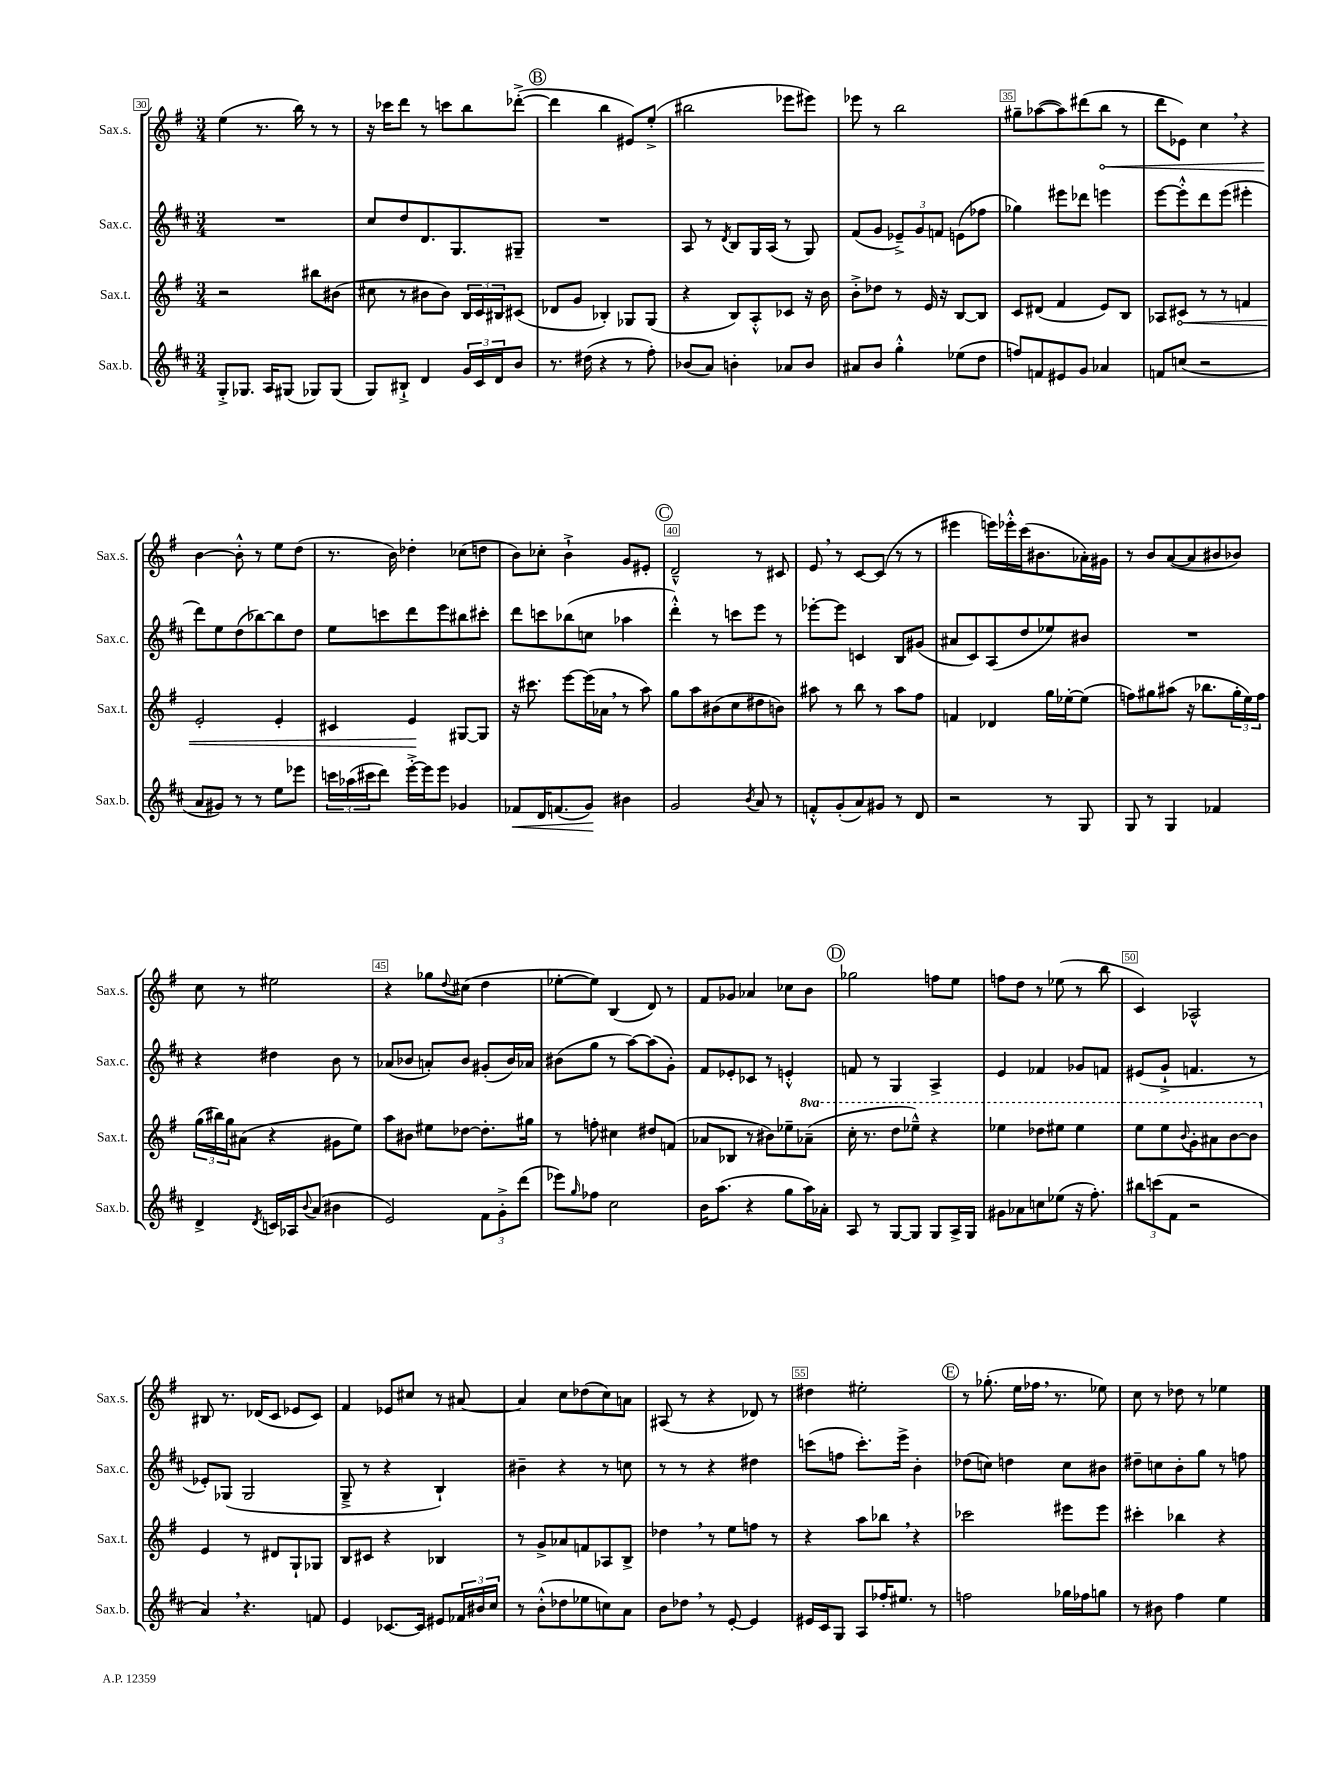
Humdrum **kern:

**kern	**kern	**kern	**kern
*staff4	*staff3	*staff2	*staff1
*clefG2	*clefG2	*clefG2	*clefG2
*k[f#c#]	*k[f#]	*k[f#c#]	*k[f#]
*M3/4	*M3/4	*M3/4	*M3/4
8G'^	2r	2.r	(4ee
8.G-	.	.	.
.	.	.	8.r
16A	.	.	.
(8G#	.	.	.
.	.	.	16bb)
8G-)	8bb#	.	8r
(8G-	(8b#	.	8r
=	=	=	=
8G)	8cc#	8cc#	16r
.	.	.	16ccc-
8B#`^	8r	8dd	8ddd
4d	8b#	8.d	8r
.	8b#)	.	8ccc
.	.	8.G	.
24g	24B	.	8bb
24c#	24c	.	.
24d	24B#	.	.
8b	(8c#	8G#~	([8ddd-'^
=	=	=	=
8.r	8d-	2.r	4ddd-]
.	8g	.	.
(16dd#	.	.	.
4r	4B-')	.	4bb
8r	8G-	.	8e#)
8ff#')	(8G-	.	(8ee'^
=	=	=	=
(8b-	4r	8A	2bb#
8a)	.	8r	.
.	.	8qd	.
4b'	8B)	8B	.
.	8A'^^	16G	.
.	.	(16A	.
8a-	8c-	8r	8eee-
8b	16r	8G)	8eee#)
.	16b	.	.
=	=	=	=
8a#	8b'^	(8f#	8eee-
8b	8dd-	8g	8r
4gg'^^	8r	12e-~^)	2bb
.	.	12g	.
.	16e	.	.
.	.	12f	.
.	16r	.	.
(8ee-	[8B	(8e	.
8dd	8B]	8ff-	.
=	=	=	=
8ff)	8c	4gg-)	8gg#~
8f	(8d#	.	([8aa-
8e#	4f#	8eee#	8aa-])
8g	.	8ddd-	(8ddd#
4a-	8e)	4eee	8bb
.	8B	.	8r
=	=	=	=
8f	8A-	[8eee	8ddd
(8cc	8c#	8eee'^^]	8e-)
2r	8r	8ddd	4cc
.	8r	(8eee	.
.	4f	4eee#'	4r
=	=	=	=
8a	2e'	8ddd)	[4b
8g#)	.	8ee	.
8r	.	(8dd	8b'^^]
8r	.	[8bb-)	8r
8ee	4e'	8bb-]	8ee
8eee-	.	8dd	(8dd
=	=	=	=
24ccc	4c#	8ee	8.r
(24aa-	.	.	.
24ccc#	.	.	.
8ddd)	.	8ccc	.
.	.	.	16b)
[16eee'^	4e	8ddd	4dd-'
16eee]	.	.	.
8eee	.	8eee	.
4g-	[8G#	8bb#	(8cc-
.	8G#]	8ccc#'	8dd
=	=	=	=
8f-	16r	8ddd	8b)
.	8.ccc#	.	.
16d	.	8ccc	8cc-'
(8.f	.	.	.
.	[8eee	(8bb-	4b`^
8g)	(16eee]	8cc	.
.	16a-	.	.
4b#	8r	4aa-	8g
.	8aa)	.	8e#'
=	=	=	=
2g	8gg	4ddd'^^)	2d~^^
.	8aa	.	.
.	(8b#	8r	.
.	8cc	8ccc	.
8qb	.	.	.
8a	8dd#	8eee	8r
8r	8b)	8r	8c#
=	=	=	=
8f'^^	8aa#	[8eee-'	8e
(8g'	8r	8eee-]	8r
8a)	8bb	4c	[8c
8g#	8r	.	(8c]
8r	8aa#	8B	8r
8d	8ff#	(8g#	8r
=	=	=	=
2r	4f	8a#	4eee#
.	.	8c#)	.
.	4d-	(8A	16eee)
.	.	.	16eee-'^^
.	.	8dd	(16ccc
.	.	.	8.b#
8r	16gg	8ee-)	.
.	[16ee-'	.	.
8G	(8ee-]	8b#	16a-')
.	.	.	16g#
=	=	=	=
8G	8ff)	2.r	8r
8r	8gg#	.	8b
4G	(8aa#	.	([8a
.	16r	.	8a]
.	8.bb-	.	.
4f-	.	.	8b#
.	24gg#'	.	8b-)
.	24ee)	.	.
.	24ff	.	.
=	=	=	=
4d^	(24gg	4r	8cc
.	24bb#)	.	.
.	24gg	.	.
.	(8a#	.	8r
8qd	.	.	.
16c	4r	4dd#	2ee#
16A-	.	.	.
8qqb	.	.	.
(8a	.	.	.
4b#	8g#	8b	.
.	8ee)	8r	.
=	=	=	=
2e)	8aa	(8a-	4r
.	8b#	8b-	.
.	8ee#	8a')	8gg-
.	.	.	8qqdd
.	[8dd-	8b-	(8cc#
12f#	8.dd-']	(8g#'	4dd
12g'^	.	.	.
.	.	16b-)	.
(12ddd	.	.	.
.	16gg#	16a-	.
=	=	=	=
8eee-)	8r	(8b#	[8ee-'
16qqgg	.	.	.
8ff-	8ff'	8gg	8ee-])
2cc#	4cc#	8r	(4B
.	.	[8aa)	.
.	8dd#	(8aa]	8d)
.	(8f	8g')	8r
=	=	=	=
16b	8a-	8f#	8f#
(8.aa	.	.	.
.	8B-	8e-'	8g-
4r	8r	8c-	4a-
.	8b#)	8r	.
8gg	8ee-~	4e'^^	8cc-
16aa)	(8aa-~	.	8b
16a-'	.	.	.
=	=	=	=
8A	16ccc'	8f	2gg-
.	8.r	.	.
8r	.	8r	.
[8G	8ddd	4G	.
8G]	8eee-~^^)	.	.
8G	4r	4A^	8ff
16A^	.	.	8ee
16G	.	.	.
=	=	=	=
8g#	4eee-	4e	8ff
8a-	.	.	8dd
8cc	8ddd-	4f-	8r
(8ee-	8eee#	.	(8ee-
16r	4eee#	8g-	8r
8.ff#')	.	.	.
.	.	8f	8bb
=	=	=	=
12bb#	8eee	(8e#	4c)
(12ccc	.	.	.
.	8eee	8g`^	.
12f#	.	.	.
.	8qqbb	.	.
2r	8gg'	4.f	2A-^^
.	8aa#	.	.
.	[8bb	.	.
.	8bb]	8r	.
=	=	=	=
4a)	4e	8e-')	8B#
.	.	(8G-	8.r
4.r	8r	2G-	.
.	.	.	(16d-
.	8d#	.	8c
.	8G`	.	8e-
8f	8G-	.	8c)
=	=	=	=
4e	8B	8G~^	4f#
.	8c#	8r	.
[8.c-	4r	4r	8e-
.	.	.	8cc#
16c-]	.	.	.
8e#	4B-	4B`)	8r
24f-	.	.	[8a#
24b#	.	.	.
24cc#	.	.	.
=	=	=	=
8r	8r	4b#~	4a#]
(8b'^^	8g^	.	.
8dd-	8a-	4r	8cc
8ee-	8f	.	(8dd-
8cc)	8A-	8r	8cc)
8a	8B^	8cc	8a
=	=	=	=
8b	4dd-	8r	(8A#
8dd-	.	8r	8r
8r	8r	4r	4r
[8e'	8ee	.	.
4e]	8ff	4dd#	8d-)
.	8r	.	8r
=	=	=	=
16e#	4r	(8ccc	4dd#
16c#	.	.	.
8G	.	8ff	.
8A	8aa	8.ccc')	2ee#'
16ff-'	8bb-	.	.
8.ee#	.	16eee^	.
.	4r	4b'	.
8r	.	.	.
=	=	=	=
2ff	2ccc-	(8dd-	8r
.	.	8cc)	(8.gg-'
.	.	4dd	.
.	.	.	16ee
.	.	.	16ff-
.	.	.	8.r
16gg-	8eee#	8cc	.
16ff-	.	.	.
8gg	8eee#	8b#	8ee-)
=	=	=	=
8r	4ccc#'	8dd#~	8cc
8b#	.	8cc	8r
4ff#	4bb-	8b'	8dd-
.	.	8gg	8r
4ee	4r	8r	4ee-
.	.	8ff	.
==	==	==	==
*-	*-	*-	*-
